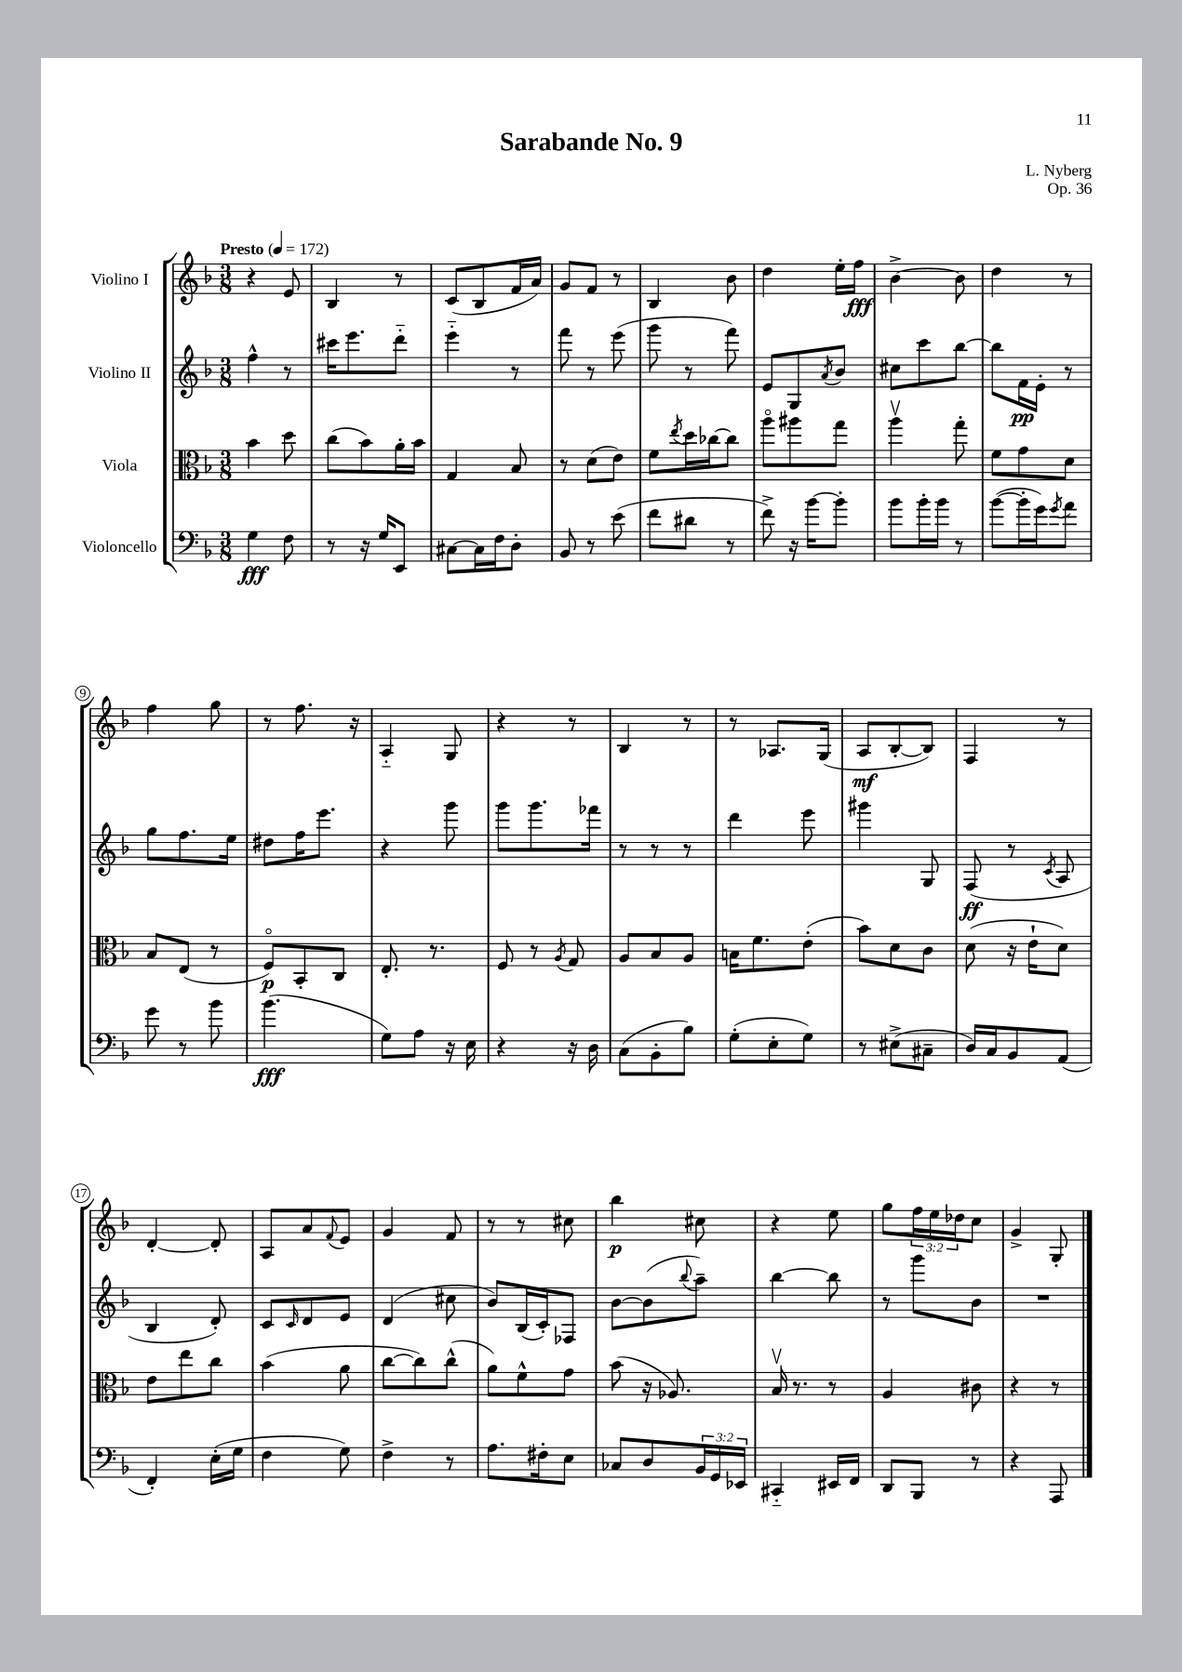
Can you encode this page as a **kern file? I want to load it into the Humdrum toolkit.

**kern	**kern	**kern	**kern
*staff4	*staff3	*staff2	*staff1
*clefF4	*clefC3	*clefG2	*clefG2
*k[b-]	*k[b-]	*k[b-]	*k[b-]
*M3/8	*M3/8	*M3/8	*M3/8
*MM172	*MM172	*MM172	*MM172
4G	4b-	4ff^^	4r
8F	8dd	8r	8e
=	=	=	=
8r	(8cc	16ccc#	4B-
.	.	8.eee	.
16r	8b-)	.	.
16G	.	.	.
8EE	16a'	8ddd'~	8r
.	16b-	.	.
=	=	=	=
[8C#	4G	4eee'~	(8c
16C#]	.	.	8B-
16F	.	.	.
8D'	8B-	8r	16f
.	.	.	16a)
=	=	=	=
8BB-	8r	8fff	8g
8r	(8d	8r	8f
(8e	8e)	(8eee	8r
=	=	=	=
8f	8f	8ggg	4B-
.	8qee	.	.
8d#	16dd	8r	.
.	[16cc-	.	.
8r	8cc-]	8fff)	8b-
=	=	=	=
8f^)	8aao	8e	4dd
16r	8aa#	8G	.
[16b-	.	.	.
.	.	8qa	.
8b-']	8gg	8b-	16ee'
.	.	.	16ff
=	=	=	=
8b-	4aav	8cc#	[4b-^
16b-'	.	8ccc	.
16b-	.	.	.
8r	8gg'	[8bb-	8b-]
=	=	=	=
([8b-	8f	8bb-]	4dd
16b-']	8g	16f	.
16g)	.	16e'	.
8qg	.	.	.
8a	8d	8r	8r
=	=	=	=
8g	8B-	8gg	4ff
8r	(8E	8.ff	.
8b-	8r	.	8gg
.	.	16ee	.
=	=	=	=
(4.b-	8Fo)	8dd#	8r
.	8BB-'	16ff	8.ff
.	.	8.eee	.
.	8C	.	.
.	.	.	16r
=	=	=	=
8G)	8.E'	4r	4A'~
8A	.	.	.
.	8.r	.	.
16r	.	8ggg	8G
16E	.	.	.
=	=	=	=
4r	8F	8ggg	4r
.	8r	8.ggg	.
.	8qA	.	.
16r	8G	.	8r
16D	.	16fff-	.
=	=	=	=
(8C	8A	8r	4B-
8BB-'	8B-	8r	.
8B-)	8A	8r	8r
=	=	=	=
(8G'	16B	4ddd	8r
.	8.f	.	.
8E'	.	.	8.A-
8G)	(8e'	8eee	.
.	.	.	(16G
=	=	=	=
8r	8b-)	4ggg#	8A
(8E#^	8d	.	[8B-'
8C#~	8c	8G	8B-])
=	=	=	=
16D)	(8d	(8F	4F
16C	.	.	.
8BB-	16r	8r	.
.	16e`	.	.
.	.	8qc	.
(8AA	8d)	8A	8r
=	=	=	=
4FF')	8e	4B-	[4d'
.	8ee	.	.
(16E'	8cc	8d')	8d']
16G	.	.	.
=	=	=	=
4F	(4b-	8c	8A
.	.	16qqc	.
.	.	8d	8a
.	.	.	8qqf
8G)	8a	8e	8e
=	=	=	=
4F^	[8cc	(4d	4g
.	8cc])	.	.
8r	(8cc^^	8cc#	8f
=	=	=	=
8.A	8a)	8b-)	8r
.	8f^^	(16B-	8r
16F#'	.	16c')	.
8E	8g	8F-	8cc#
=	=	=	=
8C-	(8b-	[8b-	4bb-
8D	16r	(8b-]	.
.	8.A-)	.	.
.	.	8qqbb-	.
24BB-	.	8aa~)	8cc#
24GG	.	.	.
24EE-	.	.	.
=	=	=	=
4CC#'~	16B-v	[4bb-	4r
.	8.r	.	.
16EE#	8r	8bb-]	8ee
16FF	.	.	.
=	=	=	=
8DD	4A	8r	8gg
8BBB-	.	8ggg	24ff
.	.	.	24ee
.	.	.	24dd-
8r	8c#	8b-	8cc
=	=	=	=
4r	4r	4.r	4g^
8AAA	8r	.	8G'
==	==	==	==
*-	*-	*-	*-
